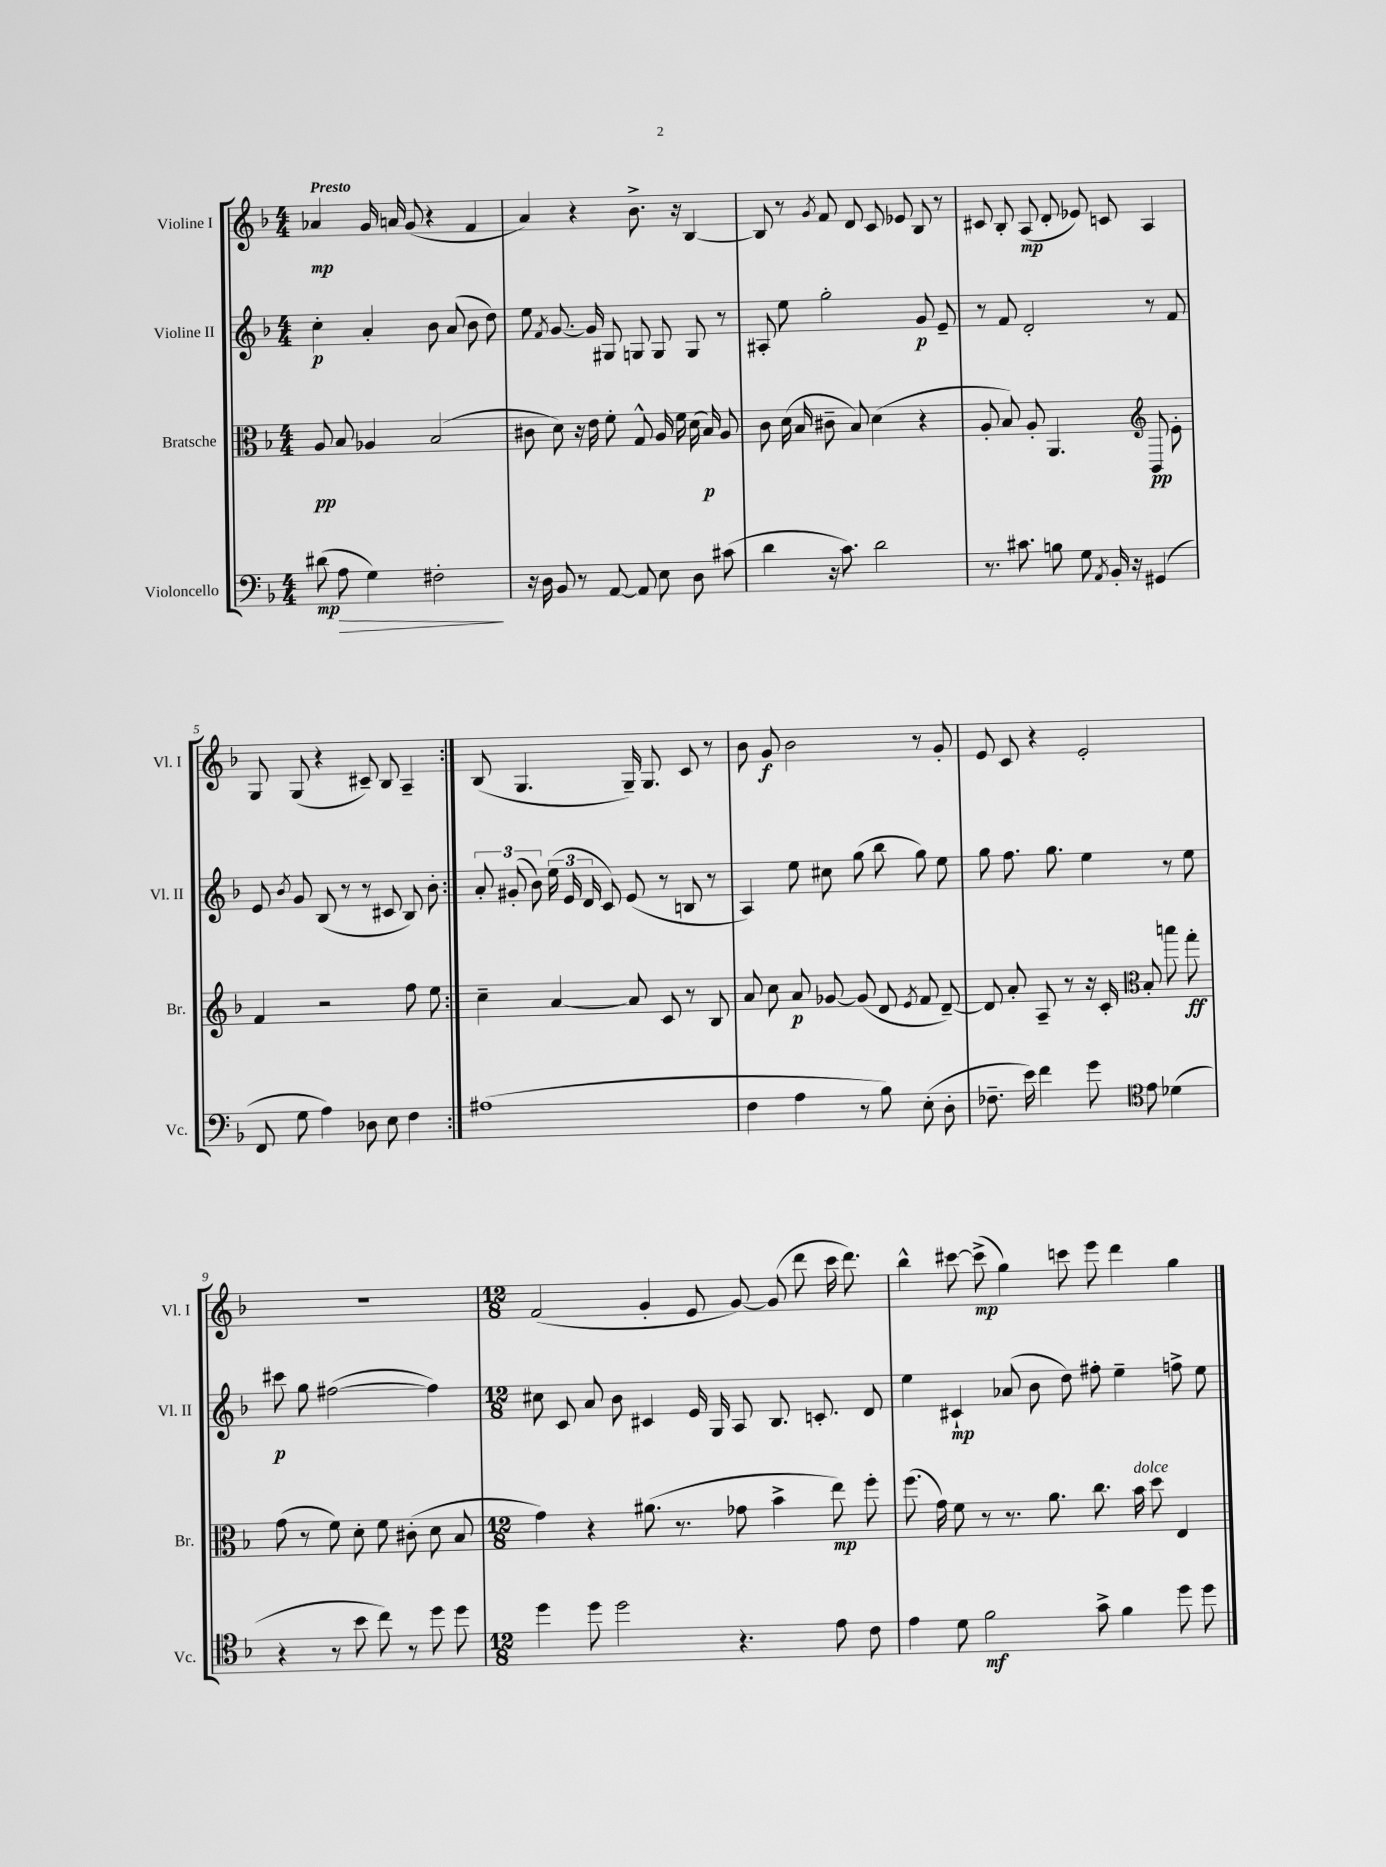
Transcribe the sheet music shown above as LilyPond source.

<<
\new StaffGroup <<
\new Staff = "s0" \with { instrumentName = "Violine I" shortInstrumentName = "Vl. I" } {
    \clef treble \key f \major \numericTimeSignature \time 4/4 \tempo "Presto"
    \autoBeamOff \repeat volta 2 { aes'4\mp g'16 a'16 g'8( r4 f'4 |
    a'4) r4 bes'8.-> r16 bes4~ |
    bes8 r8 \acciaccatura { g'8 } f'8 d'8 c'8 ees'8 bes8 r8 |
    cis'8 bes8-. a8\mp( d'8-. ees'8) c'8 a4 |
    g8 g8( r4 cis'8--) bes8 a4-- | }
    bes8( g4. g16--) g8. c'8 r8 |
    bes'8 g'8\f bes'2 r8 g'8-. |
    e'8 c'8 r4 e'2-. |
    r1 |
    \numericTimeSignature \time 12/8 f'2( g'4-. e'8 g'8~) g'8( d'''8 c'''16 d'''8.) |
    bes''4-^ cis'''8~ cis'''8->\mp( g''4) c'''8 e'''8 d'''4 g''4 \bar "|." |
}
\new Staff = "s1" \with { instrumentName = "Violine II" shortInstrumentName = "Vl. II" } {
    \clef treble \key f \major \numericTimeSignature \time 4/4
    \autoBeamOff \repeat volta 2 { c''4-.\p a'4-. bes'8 a'8( bes'8 d''8) |
    e''8 \acciaccatura { f'8 } g'8.~ g'16 gis8 g8 g8 g8 r8 |
    ais8-. e''8 g''2-. g'8\p e'8-- |
    r8 f'8 d'2-. r8 f'8 |
    e'8 \acciaccatura { bes'8 } g'8 bes8( r8 r8 cis'8 bes8) bes'8-. | }
    \tuplet 3/2 { a'8-. gis'8-.( bes'8) } \tuplet 3/2 { e''16( e'16 d'16 } c'8) e'8( r8 b8 r8 |
    a4) e''8 cis''8 g''8( bes''8 g''8) e''8 |
    g''8 f''8. g''8. e''4 r8 e''8 |
    cis'''8\p g''8 fis''2~( fis''4) |
    \numericTimeSignature \time 12/8 cis''8 c'8 a'8 bes'8 cis'4 e'16 g16 a8 bes8. c'8.-. d'8 |
    e''4 cis'4-!\mp aes'8( bes'8 d''8) fis''8-. e''4-- f''8-> e''8 \bar "|." |
}
\new Staff = "s2" \with { instrumentName = "Bratsche" shortInstrumentName = "Br." } {
    \clef alto \key f \major \numericTimeSignature \time 4/4
    \autoBeamOff \repeat volta 2 { a8\pp bes8 aes4 bes2( |
    cis'8 d'8) r16 e'16 f'8-. g8-^ a16 f'16 d'16( bes16\p) a8 |
    c'8 d'16( bes16 cis'8-- bes8) d'4( r4 |
    a8-. bes8) a8-. a,4. bes,8\pp e'8-. |
    \clef treble f'4 r2 f''8 e''8 | }
    c''4-- a'4~ a'8 c'8 r8 bes8 |
    a'8 c''8 a'8\p ges'8~ ges'8( d'8 \acciaccatura { e'8 } f'8 d'8~--) |
    d'8 a'8-. a8-- r8 r16 c'16-. bes8-. b''8 g''8-.\ff |
    \clef alto g'8( r8 f'8) d'8-. f'8 cis'8-.( d'8 bes8 |
    \numericTimeSignature \time 12/8 g'4) r4 ais'8.( r8. ges'8 bes'4-> e''8\mp) f''8-. |
    f''8.( g'16) f'8 r8 r8. a'8. c''8. bes'16^\markup { \italic "dolce" } d''8 e4 \bar "|." |
}
\new Staff = "s3" \with { instrumentName = "Violoncello" shortInstrumentName = "Vc." } {
    \clef bass \key f \major \numericTimeSignature \time 4/4
    \autoBeamOff \repeat volta 2 { dis'8\mp( a8\> g4) fis2-.\! |
    r16 d16 bes,8 r8 a,8~ a,8 e8 d8 cis'8( |
    d'4 r16 c'8.) d'2 |
    r8. cis'8. b8 g8 \acciaccatura { a,8 } bes,16-. r16 gis,4( |
    f,8 g8 a4) des8 e8 f4 | }
    ais1( |
    f4 a4 r8 bes8) e8-.( d8-. |
    fes8.-- e'16) f'4 g'8 e'8 des'4( |
    \clef tenor r4 r8 bes'8 c''8) r8 d''8 d''8 |
    \numericTimeSignature \time 12/8 d''4 d''8 d''2 r4. e'8 c'8 |
    e'4 d'8 f'2\mf g'8-> f'4 d''8 d''8 \bar "|." |
}
>>
>>
